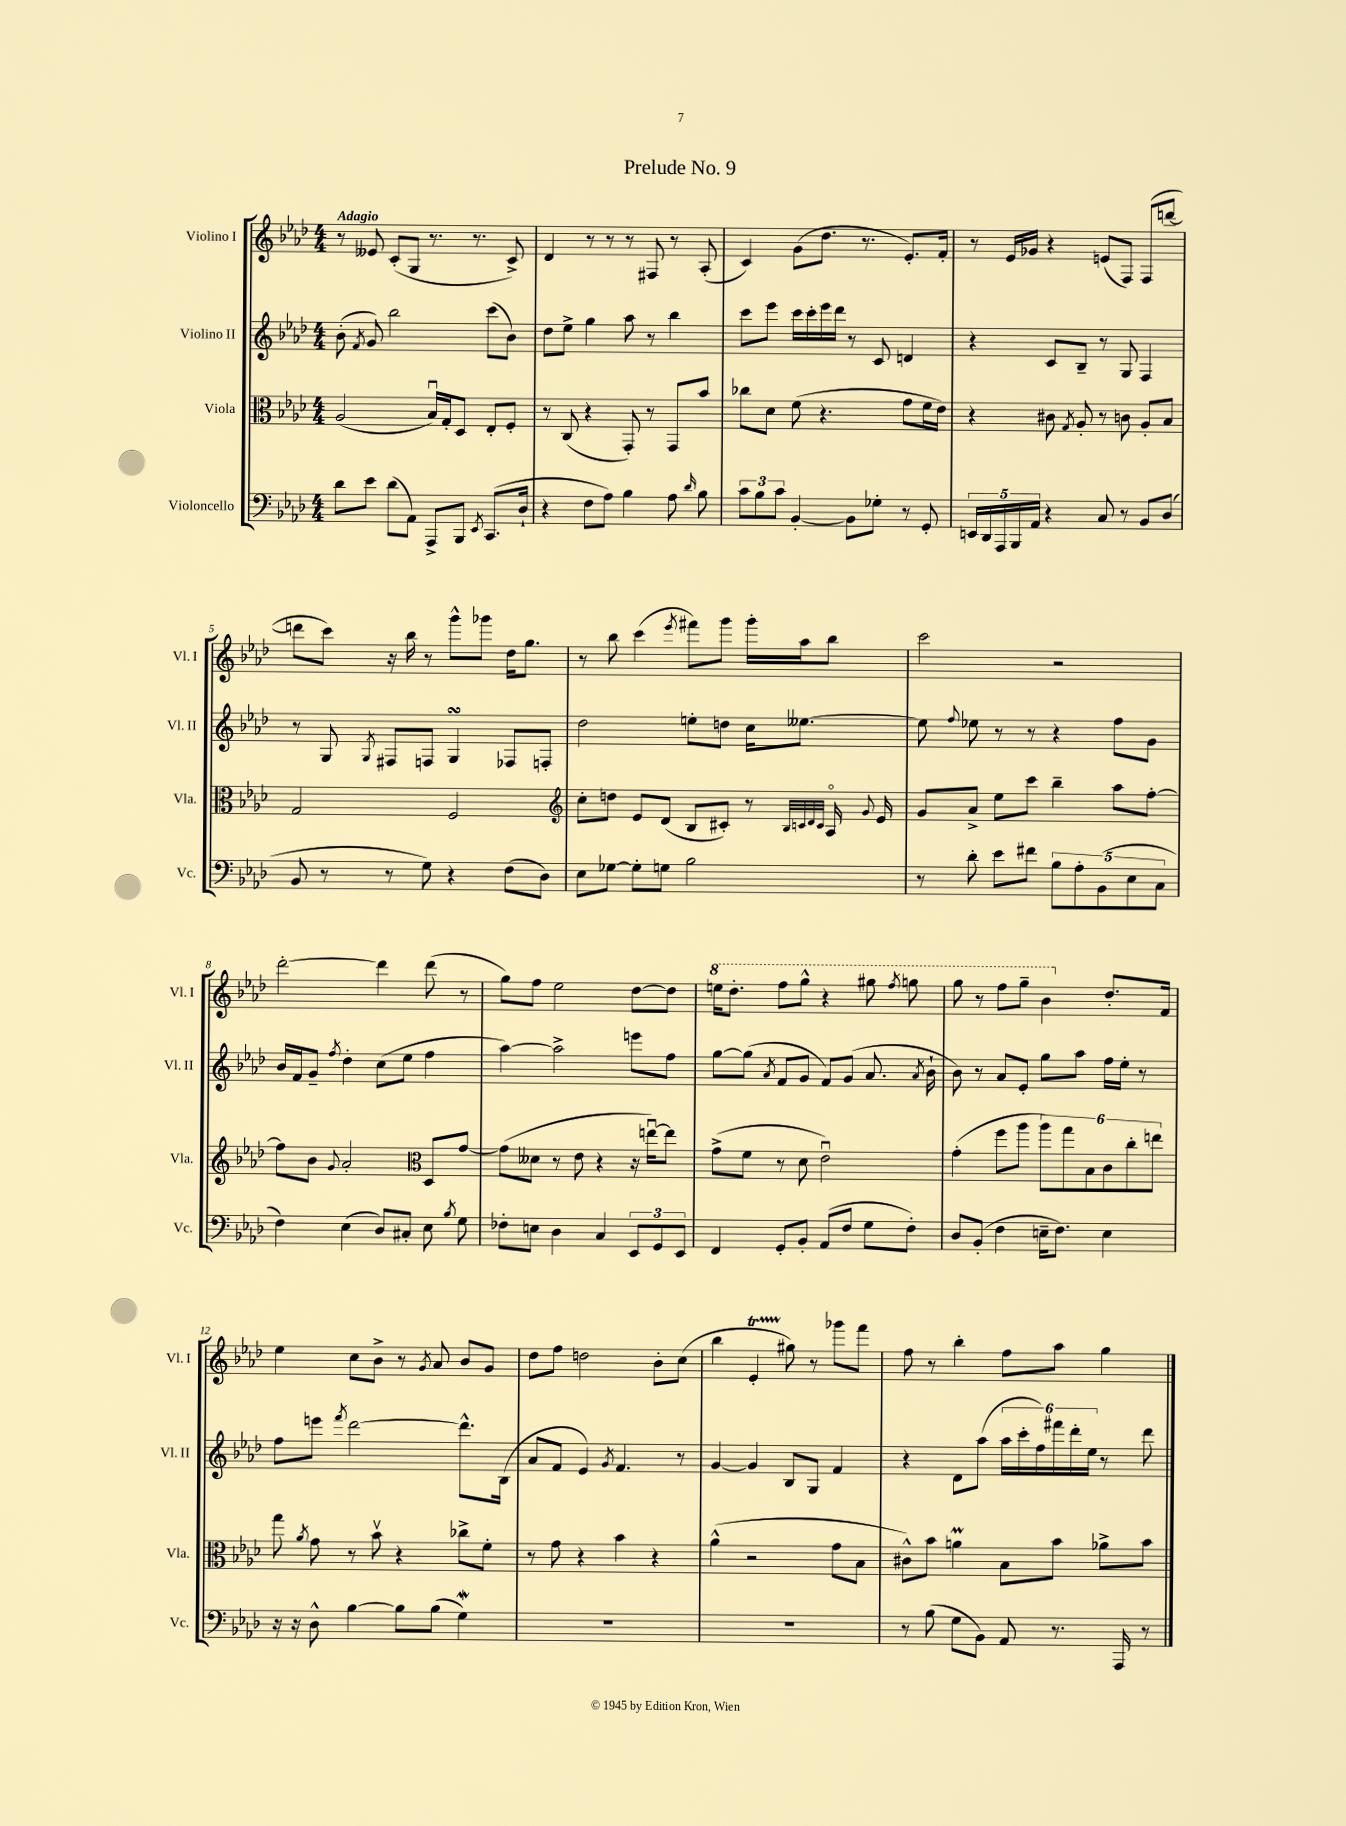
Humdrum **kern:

**kern	**kern	**kern	**kern
*staff4	*staff3	*staff2	*staff1
*clefF4	*clefC3	*clefG2	*clefG2
*k[b-e-a-d-]	*k[b-e-a-d-]	*k[b-e-a-d-]	*k[b-e-a-d-]
*M4/4	*M4/4	*M4/4	*M4/4
8d-	(2A-	(8b-'	8r
.	.	8qf	.
8e-	.	8g)	8e--
(8d-	.	2bb-	(8c'
8AA-)	.	.	8G
8AAA-^	16B-u)	.	8.r
.	16G'	.	.
8BBB-	8D-	.	.
.	.	.	8.r
8qEE-	.	.	.
(8.CC	8E-'	(8ccc	.
.	8F'	8b-)	8c^)
16D-`	.	.	.
=	=	=	=
4r	8r	8dd-	4d-
.	(8C	8ee-^	.
8F	4r	4gg	8r
8A-)	.	.	8r
4B-	8GG')	8aa-	8r
.	8r	8r	8F#
8A-	8GG	4bb-	8r
16qqd-	.	.	.
8B-	8b-	.	(8A-'
=	=	=	=
12c	8cc-	8ccc	4c)
12B-	.	.	.
.	8d-	8eee-	.
12c	.	.	.
[4BB-'	(8f	16ccc	(8g
.	.	16ccc'	.
.	4.r	16eee-	8.dd-
.	.	16ddd-	.
8BB-]	.	8r	.
.	.	.	8.r
8G-'	.	8c	.
8r	8g	4d	8.e-')
8GG'	16f	.	.
.	16e-)	.	16f'
=	=	=	=
20EE	4r	4r	8r
20DD-	.	.	.
20AAA-	.	.	.
.	.	.	16e-
20BBB-	.	.	.
.	.	.	16g-
20AA-	.	.	.
4r	8c#	8c	4r
.	8qG	.	.
.	8A-'	8B-~	.
8C	8r	8r	(8e
8r	8c	8G	8F)
8BB-	8A-'	4F	(8F
(8D-	8B-	.	[8ddd
=	=	=	=
8BB-	2G	8r	8ddd]
8r	.	8G	8ccc)
.	.	8qG	.
8r	.	8F#	16r
.	.	.	16bb-
8G)	.	8F	8r
4r	2F	4G	8ggg^^
.	.	.	8ggg-
(8F	.	8F-	16dd-
.	.	.	8.gg
8D-)	.	8F'	.
=	=	=	=
*	*clefG2	*	*
8E-	8cc'	2dd-	8r
[8G-	8dd	.	8bb-
8G-']	8e-	.	(4ccc
8G	(8d-	.	.
.	.	.	8qeee-
2B-	8B-	8ee'	8fff#)
.	8c#')	8dd	8ggg
.	8r	16cc	16ggg'
.	.	[8.ee--	16aa-
.	32qqB-	.	.
.	32qqc	.	.
.	32qqd-	.	.
.	32qqc	.	.
.	16A-o	.	8bb-
.	8qqg	.	.
.	16e-	.	.
=	=	=	=
8r	8g	8ee--]	2ccc
.	.	8qqff	.
8d-'	8a-^	8ee-	.
8e-	8ee-	8r	.
8f#	8ccc	8r	.
10B-	4bb-~	4r	2r
10A-'	.	.	.
(10BB-	.	.	.
.	8aa-	8ff	.
10E-	.	.	.
.	[8ff'	8g	.
10C	.	.	.
=	=	=	=
4F)	8ff]	16b-	[2ddd-'
.	.	16f	.
.	8b-	8g~	.
.	8qqg	8qff	.
(4E-	2a-'	4dd-'	.
8D-)	.	(8cc	4ddd-]
8C#'	.	8ee-	.
*	*clefC3	*	*
8E-	8D-	4ff	(8ddd-
8qB-	.	.	.
8G	[8g	.	8r
=	=	=	=
8F-'	(8g]	[4aa-)	8gg)
8E	8d--	.	8ff
4D-	8r	2aa-^]	2ee-
.	8e-	.	.
4C	4r	.	.
12EE-	16r	8eee	[8dd-
.	[16eeu)	.	.
12GG	.	.	.
.	8ee]	8ff	8dd-]
12EE-	.	.	.
=	=	=	=
4FF	(8g^	[8gg	16eee
.	.	.	8.ddd-'
.	8f	(8gg]	.
.	.	8qa-	.
8GG'	8r	8f	8fff
8BB-'	8d-	8g	8ggg^^
(8AA-	2e-u)	8f)	4r
8F	.	(8g	.
8G	.	8.a-	8ggg#
.	.	.	8qfff
8F')	.	.	8ggg
.	.	8qa-	.
.	.	16b-`	.
=	=	=	=
8D-	(4g'	8b-)	8ggg
(8BB-'	.	8r	8r
4F	8ff	8a-	8fff
.	8aa-	8e-'	8ggg~
16E~	12aa-)	8gg	4bb-
8.F)	.	.	.
.	12gg	.	.
.	.	8aa-	.
.	12B-	.	.
4E	12c	16ff	8.dd-'
.	.	16ee-'	.
.	12cc'	.	.
.	.	8r	.
.	12ee	.	.
.	.	.	16f
=	=	=	=
16r	8gg	8ff	4ee-
16r	.	.	.
.	8qa-	.	.
8D-^^	8g	8eee	.
.	.	8qfff	.
[4B-	8r	[2ddd-	8cc
.	8b-v	.	8b-^
8B-]	4r	.	8r
.	.	.	8qg
(8B-	.	.	8a-
4G)	8cc-^	8.ddd-^^]	8b-
.	8f'	.	8g
.	.	(16B-	.
=	=	=	=
1r	8r	8a-	8dd-
.	8g	8f	8ff
.	4r	4e-)	2dd
.	.	8qg	.
.	4b-	4.f	.
.	4r	.	8b-'
.	.	8r	(8cc
=	=	=	=
1r	(4a-^^	[4g	4bb-
.	2r	4g]	4e-'
.	.	8B-	8gg#)
.	.	8G	8r
.	8g	4f	8ggg-
.	8B-	.	8fff
=	=	=	=
8r	8c#^^)	4r	8ff
(8B-	8b-	.	8r
8G	4a	8d-	4bb-'
8BB-)	.	(8aa-	.
8AA-	8B-	24aa-	8ff
.	.	24ccc'	.
.	.	24ff)	.
8.r	8b-	24fff#	8aa-
.	.	24ddd-'	.
.	.	24ee-	.
.	8a-^	8r	4gg
16AAA-	.	.	.
8r	8b-	8ddd-	.
==	==	==	==
*-	*-	*-	*-
